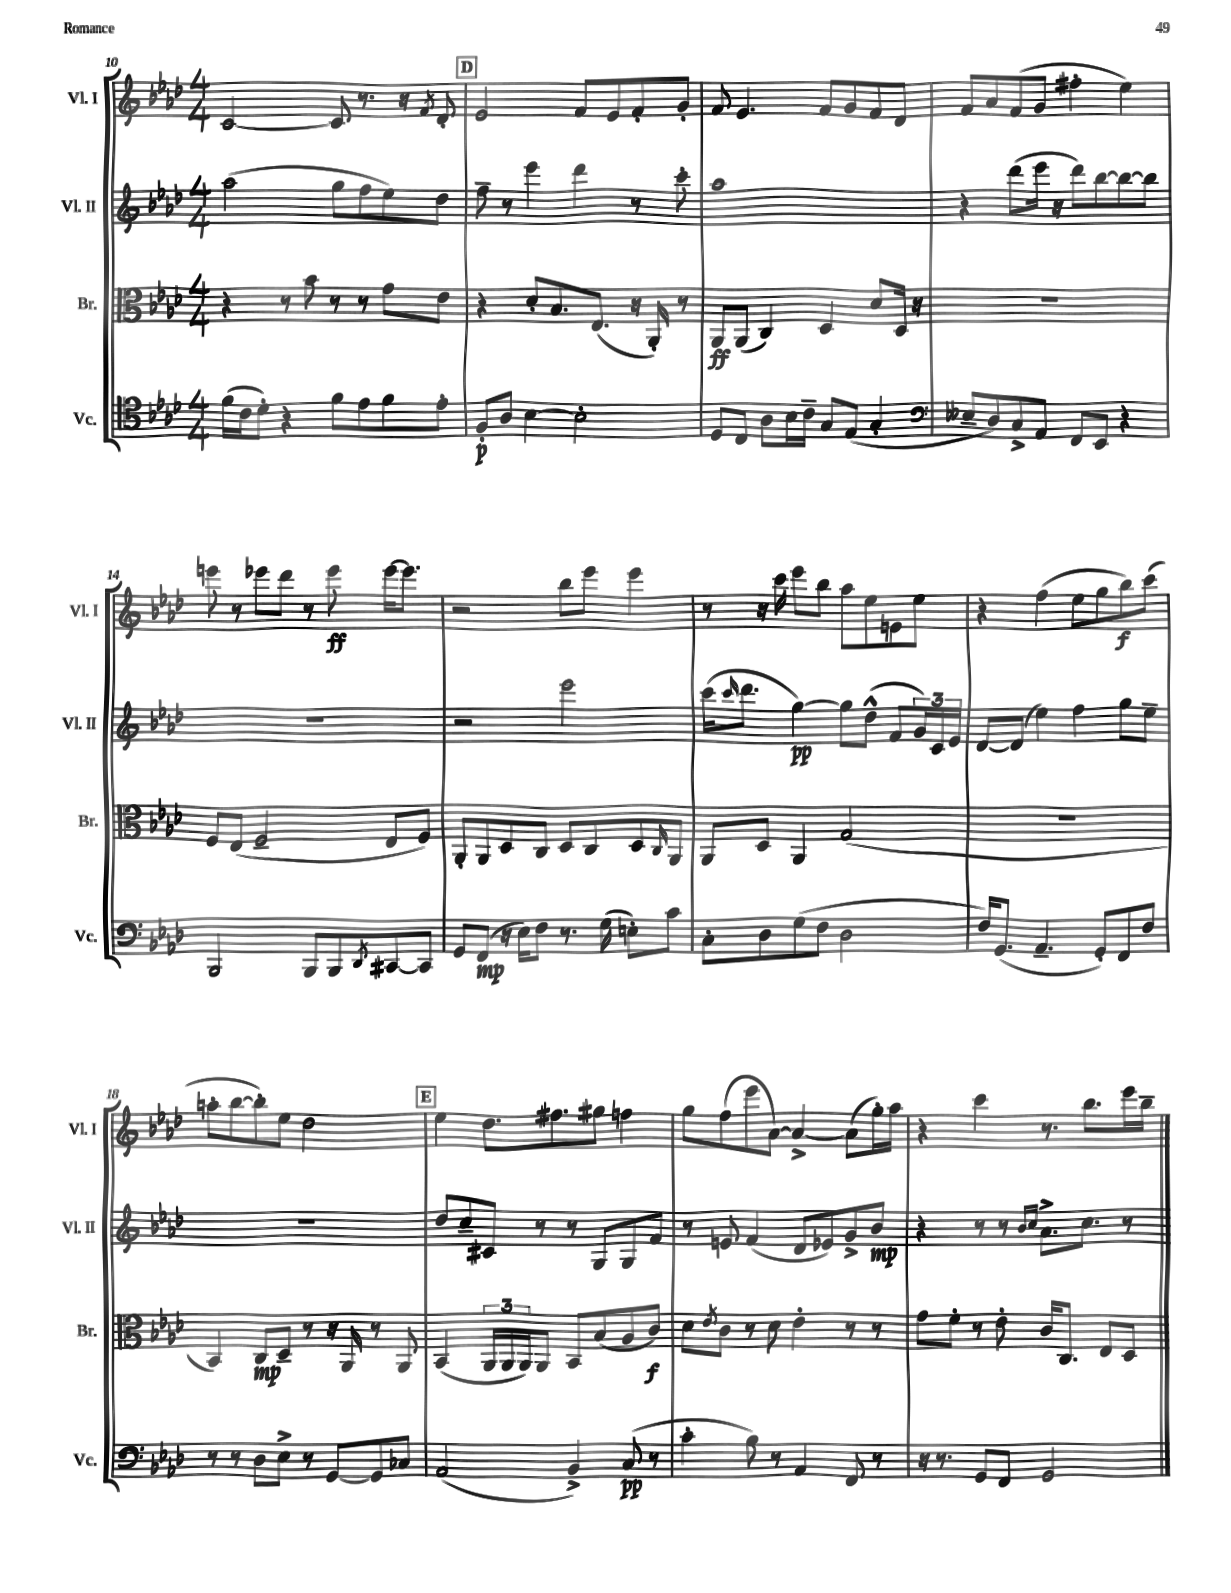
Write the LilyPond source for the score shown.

<<
\new StaffGroup <<
\new Staff = "s0" \with { instrumentName = "Vl. I" shortInstrumentName = "Vl. I" } {
    \clef treble \key aes \major \numericTimeSignature \time 4/4
    c'2~ c'8 r8. r16 \acciaccatura { f'8 } des'8-. |
    \mark \markup { \box "D" } ees'2 f'8 ees'8 f'8-. g'8-. |
    f'8 ees'4. f'8 g'8 f'8 des'8 |
    f'8 aes'8 f'8( g'8 fis''4-. ees''4) |
    e'''8 r8 ees'''8 des'''8 r8 ees'''8\ff ees'''16~ ees'''8. |
    r2 bes''8 ees'''8 ees'''4 |
    r8 r16 c'''16 ees'''8 bes''8 aes''8 ees''8 e'8 ees''8 |
    r4 f''4( ees''8 g''8 bes''8\f) c'''8( |
    a''8-. bes''8~ bes''8-.) ees''8 des''2 |
    \mark \markup { \box "E" } ees''4 des''8. fis''8. gis''8 f''4 |
    g''8 f''8( ees'''8 aes'8~) aes'4~-> aes'8( g''16-.) aes''16 |
    r4 c'''4 r8. bes''8. ees'''16 bes''16-- \bar "|." |
}
\new Staff = "s1" \with { instrumentName = "Vl. II" shortInstrumentName = "Vl. II" } {
    \clef treble \key aes \major \numericTimeSignature \time 4/4
    aes''2( g''8 f''8 ees''8) des''8 |
    \mark \markup { \box "D" } f''8-- r8 ees'''4 des'''4 r8 c'''8-. |
    aes''1 |
    r4 des'''8( ees'''16 r16 des'''8) bes''8~ bes''8~ bes''8 |
    R1 |
    r2 ees'''2 |
    c'''16( \grace { c'''16 } des'''8. g''4~\pp) g''8 des''8-^( f'8 \tuplet 3/2 { g'16) c'16 ees'16 } |
    des'8~ des'8( ees''4) f''4 g''8 ees''8-- |
    R1 |
    \mark \markup { \box "E" } des''8 c''8-- cis'8 r8 r8 g8 g8 f'8 |
    r8 e'8 f'4( des'8 ees'8) g'8-> bes'8\mp |
    r4 r8 r8 \grace { bes'16 c''16 } aes'8.-> c''8. r8 \bar "|." |
}
\new Staff = "s2" \with { instrumentName = "Br." shortInstrumentName = "Br." } {
    \clef alto \key aes \major \numericTimeSignature \time 4/4
    r4 r8 bes'8 r8 r8 g'8 ees'8 |
    \mark \markup { \box "D" } r4 des'8-. bes8. ees8.( r16 aes,16-.) r8 |
    aes,8\ff aes,8( c4) des4 des'8 des16 r16 |
    R1 |
    f8 ees8( f2-- ees8 f8) |
    aes,8-. aes,8 des8 c8 des8 c8 des8 \grace { c16 } aes,8 |
    aes,8 des8 aes,4 g2( |
    R1 |
    bes,4) c8\mp des8-- r8 r16 aes,16 r8 aes,8 |
    \mark \markup { \box "E" } bes,4( \tuplet 3/2 { aes,16 aes,16 aes,16) } aes,8 bes,8 bes8( aes8 c'8\f) |
    des'8 \acciaccatura { ees'8 } c'8 r8 des'8 ees'4-. r8 r8 |
    g'8 f'8-. r8 ees'8-. c'16 c8. ees8 des8 \bar "|." |
}
\new Staff = "s3" \with { instrumentName = "Vc." shortInstrumentName = "Vc." } {
    \clef tenor \key aes \major \numericTimeSignature \time 4/4
    f'16( c'16 des'8-.) r4 f'8 ees'8 f'8 ees'8-. |
    \mark \markup { \box "D" } f8-.\p aes8 bes4~ bes2-. |
    des8 c8 aes8 bes16 c'16-- g8 ees8( g4-. |
    \clef bass eeses8-- des8) c8-> aes,8 f,8 ees,8 r4 |
    bes,,2 bes,,8 bes,,8 \acciaccatura { des,8 } cis,8~ cis,8 |
    g,8 f,8\mp( r16 ees16) f8 r8. g16( e8-.) c'8 |
    c8-. des8 g8( f8 des2 |
    f16) g,8.( aes,4.-- g,8-.) f,8 f8 |
    r8 r8 des8 ees8-> r8 g,8~ g,8 ces8 |
    \mark \markup { \box "E" } aes,2( bes,4->) c8\pp( r8 |
    c'4-. bes8) r8 aes,4 f,8 r8 |
    r16 r8. g,8 f,8 g,2 \bar "|." |
}
>>
>>
\layout { \context { \Score currentBarNumber = #10 } }
